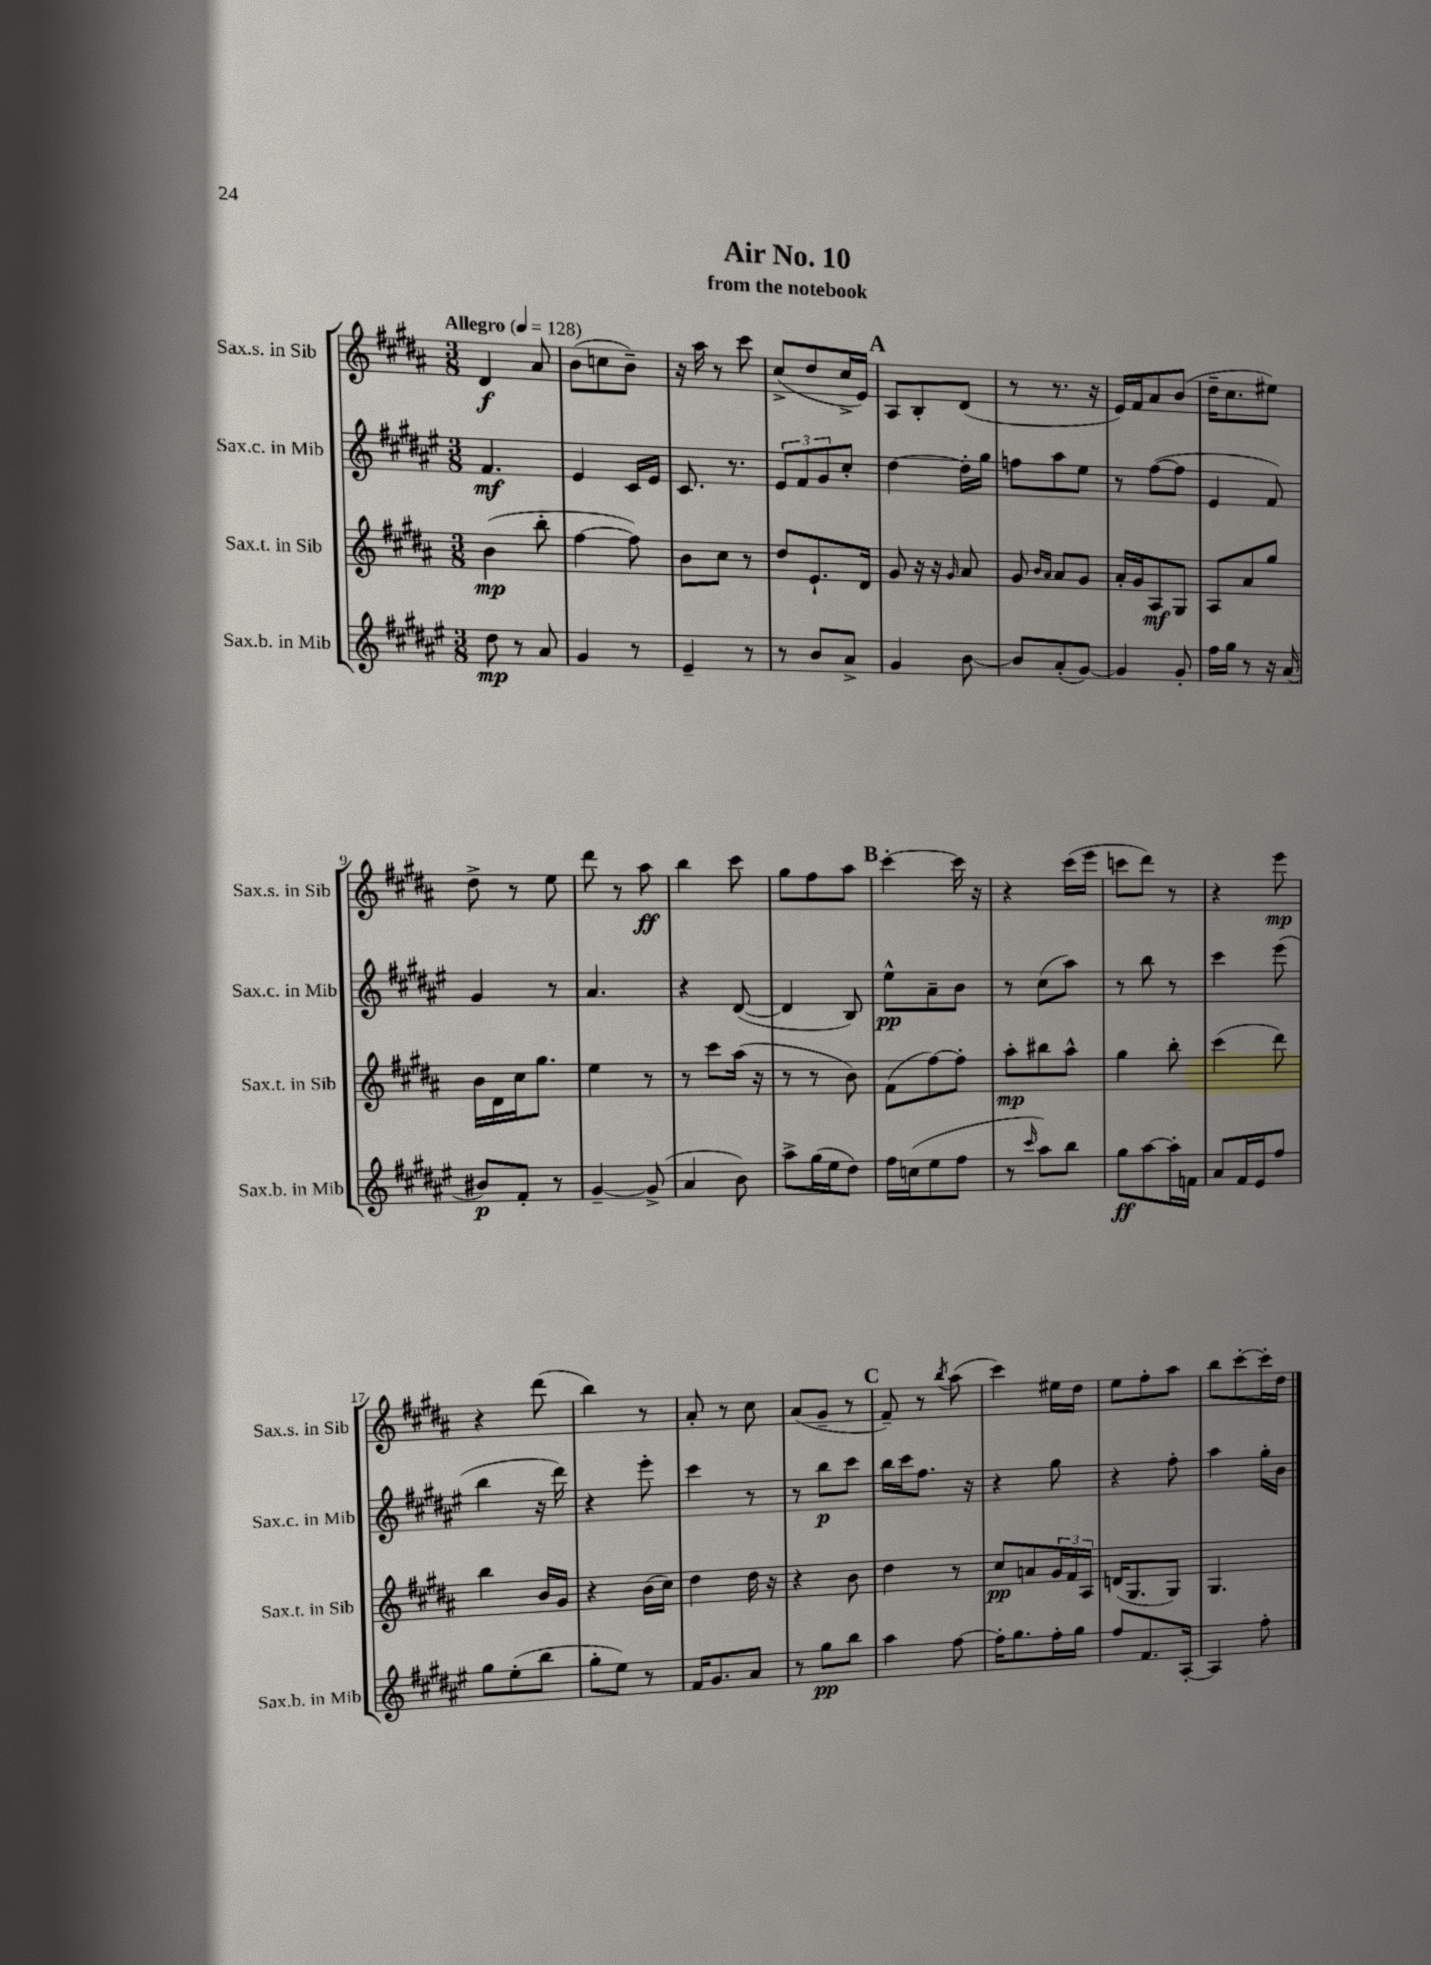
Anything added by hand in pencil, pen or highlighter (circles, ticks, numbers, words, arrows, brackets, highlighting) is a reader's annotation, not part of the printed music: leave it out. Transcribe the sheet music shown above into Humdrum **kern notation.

**kern	**kern	**kern	**kern
*staff4	*staff3	*staff2	*staff1
*clefG2	*clefG2	*clefG2	*clefG2
*k[f#c#g#d#a#e#]	*k[f#c#g#d#a#]	*k[f#c#g#d#a#e#]	*k[f#c#g#d#a#]
*M3/8	*M3/8	*M3/8	*M3/8
*MM128	*MM128	*MM128	*MM128
8dd#	(4b	4.f#	4d#
8r	.	.	.
8a#	8bb'	.	8a#
=	=	=	=
4g#	[4ff#	4e#	(8b
.	.	.	8cc
8r	8ff#])	16c#	8b~)
.	.	16e#	.
=	=	=	=
4e#~	8b	8.c#	16r
.	.	.	16aa#
.	8cc#	.	8r
.	.	8.r	.
8r	8r	.	8ccc#
=	=	=	=
8r	8dd#	12e#	(8cc#^
.	.	12f#	.
8b	8.e`	.	8dd#
.	.	12g#	.
8a#^	.	8cc#'	16cc#^
.	16d#	.	16e)
=	=	=	=
4g#	8g#	[4dd#	8A#
.	16r	.	8B'
.	16r	.	.
.	16qqg#	.	.
[8b	8a#	16dd#']	(8d#
.	.	16gg#	.
=	=	=	=
8b]	8g#	8ff	8r
.	16qqb	.	.
.	16qqa#	.	.
(8a#'	8a#	8aa#	8.r
[8g#)	8g#	8ee#	.
.	.	.	16r
=	=	=	=
4g#]	16a#'	8r	16e)
.	16g#	.	16f#
.	8A#	([8ff#	8a#
8g#'	8G#	8ff#]	(8b
=	=	=	=
16ff#	8A#	4e#	16dd#~
16gg#	.	.	8.cc#
8r	8a#	.	.
16r	8gg#	8f#)	8ee#)
(16a#	.	.	.
=	=	=	=
8b#)	16b	4g#	8dd#^
.	16d#	.	.
8f#'	16cc#	.	8r
.	8.gg#	.	.
8r	.	8r	8ee
=	=	=	=
[4g#~	4ee	4.a#	8ddd#
.	.	.	8r
(8g#^]	8r	.	8aa#
=	=	=	=
4a#	8r	4r	4bb
.	8ccc#	.	.
8b)	(16aa#	([8d#	8ccc#
.	16r	.	.
=	=	=	=
8aa#^	8r	4d#]	8gg#
(16gg#	8r	.	8ff#
16ee#	.	.	.
8dd#)	8b)	8B)	8aa#
=	=	=	=
16ff#	(8f#	8ee#^^	[4ccc#'
(16cc	.	.	.
8ee#	[8ff#)	8a#~	.
8ff#	8ff#']	8b	16ccc#]
.	.	.	16r
=	=	=	=
8r	8aa#'	8r	4r
16qqccc#	.	.	.
8aa#)	8bb#	(8cc#	.
8bb	8aa#^^	8aa#)	(16ccc#
.	.	.	16eee
=	=	=	=
8gg#	4gg#	8r	8ccc
[8aa#	.	8bb	8ddd#)
16aa#']	8bb'	8r	8r
16f	.	.	.
=	=	=	=
8a#	(4ccc#	4ccc#	4r
16f#	.	.	.
16e#	.	.	.
8ff#	8ddd#)	(8eee#	8eee
=	=	=	=
8gg#	4bb	4bb	4r
(8ee#'	.	.	.
8bb	16b	16r	(8ddd#
.	16g#	16ddd#)	.
=	=	=	=
8gg#'	4r	4r	4bb)
8ee#)	.	.	.
8r	(16b	8eee#'	8r
.	16cc#)	.	.
=	=	=	=
16f#	4dd#	4ccc#	8a#'
8.g#	.	.	.
.	.	.	8r
8a#	16dd#	8r	8cc#
.	16r	.	.
=	=	=	=
8r	4r	8r	(8a#
8gg#	.	8bb	8g#~
8bb	8b	8ccc#	8r
=	=	=	=
4aa#	4dd#	16bb	8f#~)
.	.	16ccc#	.
.	.	8.ff#	8r
.	.	.	8qbb
[8ff#	8r	.	(8aa#
.	.	16r	.
=	=	=	=
16ff#']	8cc#	4r	4ccc#)
8.gg#	.	.	.
.	8a	.	.
16ff#'	24g#	8gg#	16ee#
.	24f#	.	.
16gg#	.	.	16dd#
.	24A#	.	.
=	=	=	=
8ff#	(16d	4r	8ee
.	8.G#	.	.
8.f#	.	.	8ff#'
.	8G#)	8ff#'	8aa#
[16A#'	.	.	.
=	=	=	=
4A#]	4.G#	4aa#	8bb
.	.	.	[8ccc#'
8ff#'	.	16gg#'	16ccc#']
.	.	16b	16dd#
==	==	==	==
*-	*-	*-	*-
